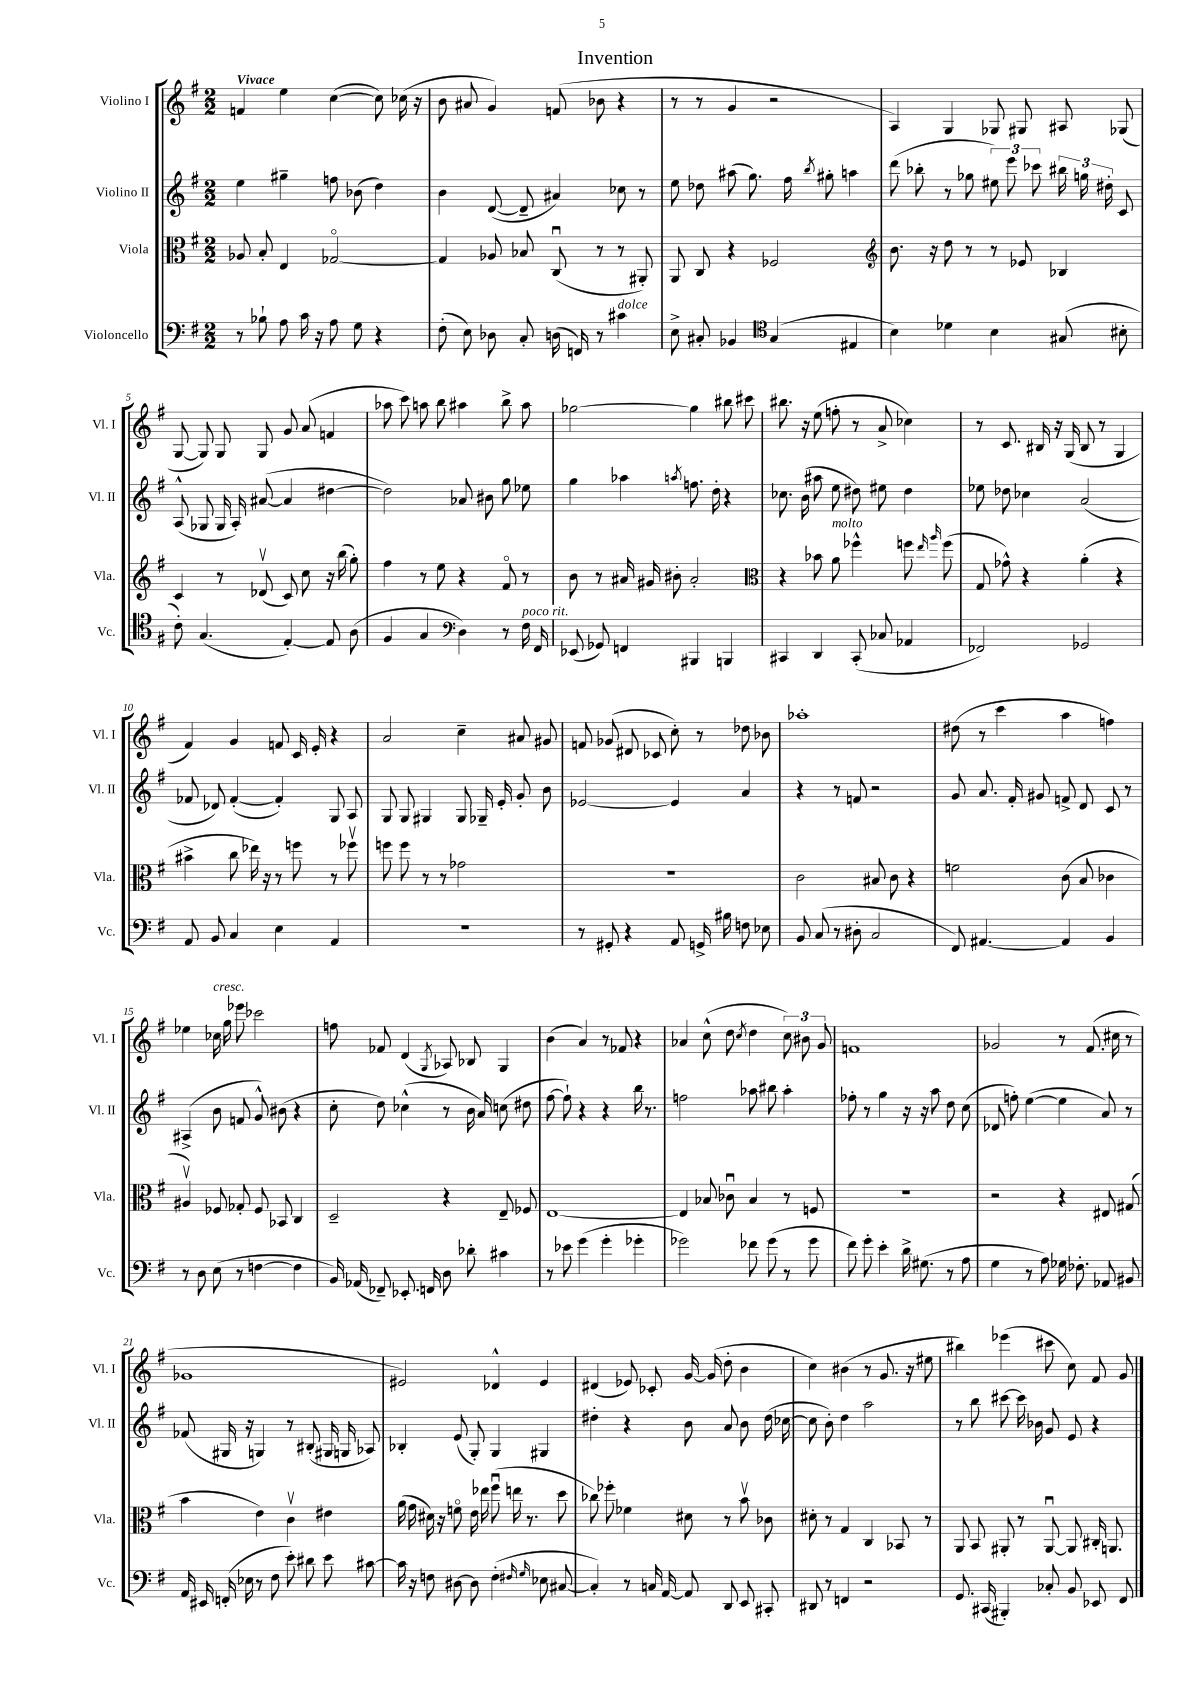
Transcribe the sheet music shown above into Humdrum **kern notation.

**kern	**kern	**kern	**kern
*staff4	*staff3	*staff2	*staff1
*clefF4	*clefC3	*clefG2	*clefG2
*k[f#]	*k[f#]	*k[f#]	*k[f#]
*M2/2	*M2/2	*M2/2	*M2/2
8r	8A-/	4ee\	4f/
8B-`\	8B'/	.	.
8A\	4E/	4gg#~\	4ee\
16c\	.	.	.
16r	.	.	.
8A\	[2G-o/	8ff\	([4cc\
8G\	.	(8b-\	.
4r	.	4dd\)	8cc\])
.	.	.	(16cc-\
.	.	.	16r
=	=	=	=
(8F#'\	4G-/]	4b\	8b\
8E\)	.	.	8a#/
8D-\	8A-/	([8d/	4g/)
8C'/	8B-/	8d~/]	.
(16D\	(8Cu/	4a#/)	(8f/
16FF/)	.	.	.
8r	8r	.	8b-\
4c#\	8r	8cc-\	4r
.	8AA#'/)	8r	.
=	=	=	=
8E^\	8AA/	8ee\	8r
8C#'/	8C/	8dd-\	8r
4BB-/	4r	(8aa#\	4g/
.	.	8.gg\)	.
*clefC4	*	*	*
(4G/	2F-/	.	2r
.	.	16ff#\	.
.	.	8qbb/	.
.	.	8gg#'\	.
4E#/	.	4aa\	.
=	=	=	=
*	*clefG2	*	*
4B\)	8.b\	(8ddd\	4A/)
.	.	8bb-'\	.
.	16r	.	.
4d-\	8dd\	8r	4G/
.	8r	8gg-\	.
4B\	8r	12ee#\)	8G-/
.	.	12eee\	.
.	8e-/	.	8G#/
.	.	12ccc-\	.
(8G#/	4B-/	24bb#\	8A#/
.	.	24gg\	.
.	.	24dd#'\	.
8B#'\	.	8c/	(8G-/
=	=	=	=
8c'\)	4c/	(8A^^/	[8G/
(4.G/	.	8G-/	8G/])
.	8r	16G-/	8G/
.	.	16A'/)	.
.	(8d-v/	([8a#/	8G/
[4E'/)	8c/)	4a#/]	8g/
.	8cc\	.	(8a/
8E/]	16r	[4dd#\	4f/
.	(16bb\	.	.
(8A\	8gg'\)	.	.
=	=	=	=
4F#/	4ff#\	2dd#\])	8aa-\
.	.	.	8ccc\)
4G/	8r	.	8aa\
.	8ee\	.	8bb\
*clefF4	*	*	*
4D\)	4r	8a-/	4aa#\
.	.	8b#\	.
8r	8f#o/	8gg\	8bb^\
16F#\	8r	8ee-\	8aa#\
16FF#/	.	.	.
=	=	=	=
(8EE-/	8b\	4gg\	[2gg-\
8GG-/)	8r	.	.
4FF/	16a#/	4aa-\	.
.	16g#/	.	.
.	8b#'\	.	.
.	.	8qaa/	.
4BBB#/	2a#'/	8.ff\	4gg-\]
.	.	16dd'\	.
4BBB/	.	4r	8bb#\
.	.	.	8ccc#\
=	=	=	=
*	*clefC3	*	*
4CC#/	4r	8.cc-\	8.bb#\
.	.	(16b\	16r
4DD/	8b-\	8aa#\	(8ee\
.	8a\	8ee\	8ff'\
(8CC#'/	4ff-^^\	8dd#\)	8r
8C-/	.	8ee#\	8a^/
4AA-/	8ff\	4dd#\	4cc-\)
.	16qqee/	.	.
.	16qqaa/	.	.
.	(8ff\	.	.
=	=	=	=
2FF-/)	8G/	8ee-\	8r
.	8g-^^\)	8dd-\	8.c/
.	4r	4cc-\	.
.	.	.	16B#/
.	.	.	16r
.	.	.	(16G/
2GG-/	(4a'\	(2a/	8B#/
.	.	.	8r
.	4r	.	4G/
=	=	=	=
8AA/	4b#^\	8f-/	4f#/)
8BB/	.	8d-/)	.
4C/	8cc\	([4f-'/	4g/
.	16ee-\)	.	.
.	16r	.	.
4E\	8r	4f-'/])	8f/
.	8ff\	.	16c/
.	.	.	16e'/
4AA/	8r	8G/	4r
.	8ff-v\	8A/	.
=	=	=	=
1r	8ff\	8G/	2a/
.	8ff\	8G/	.
.	8r	4G#/	.
.	8r	.	.
.	2g-\	8G#/	4cc~\
.	.	16G-~/	.
.	.	16e'/	.
.	.	8g'/	8a#/
.	.	8b\	8g#/
=	=	=	=
8r	1r	[2e-/	8f/
8GG#'/	.	.	(8g-/
4r	.	.	8d#/
.	.	.	8c-/
8AA/	.	4e-/]	8cc'\)
16GG^/	.	.	8r
16B#\	.	.	.
8F\	.	4a/	8dd-\
8E-\	.	.	8b-\
=	=	=	=
8BB/	2c\	4r	1aa-'
(8C/	.	.	.
8r	.	8r	.
8D#'\	.	8f/	.
2C/	8B#/	2r	.
.	8c\	.	.
.	4r	.	.
=	=	=	=
8FF#/)	2f\	8g/	(8dd#\
[4.AA#/	.	8.a/	8r
.	.	.	4ccc\
.	.	16f#'/	.
.	.	8g#/	.
4AA#/]	(8c\	8f^/	4aa\
.	8B/	8d/	.
4BB/	4c-\	8c/	4ff\)
.	.	8r	.
=	=	=	=
8r	4A#v/)	(4A#^/	4ee-\
8D\	.	.	.
(8E\	8F-/	8b\	16cc-\
.	.	.	16gg\
8r	8G-'/	8f/	8eee-\
[4F\	8F-/	8g^^/)	2ccc-\
.	8BB-/	(8b#\	.
4F\]	4C/	4r	.
=	=	=	=
16BB/)	2D~/	8cc'\	8ff\
(16AA-/	.	.	.
8FF-~/)	.	8dd\)	8f-/
8.EE-'/	.	(4cc-^^\	(4d/
16FF/	.	.	.
.	.	.	8qG/
8D\	4r	8r	8A-/)
8d-'\	.	16b\	8B-/
.	.	16a/)	.
4c#\	8E~/	(8cc\	4G/
.	8F-/	8dd#\	.
=	=	=	=
8r	[1E	[8ff#\	(4b\
8e-\	.	8ff#`\])	.
(4g\	.	4r	4a/)
4g'\	.	4r	8r
.	.	.	8f-/
4g-'\	.	16bb\	4r
.	.	8.r	.
=	=	=	=
2g-\)	4E/]	2ff\	4a-/
.	8B-/	.	(8cc^^\
.	8c-u\	.	8dd\
.	.	.	8qcc/
8f-\	4B-/	8aa-\	4dd\
(8g-\	.	8bb#\	.
8r	8r	4aa-'\	12cc\)
.	.	.	12b#\
8g-\	8F/	.	.
.	.	.	12g/
=	=	=	=
8f#\)	1r	8ff-'\	1f
8g'\	.	8r	.
4e'\	.	4gg\	.
16d^\	.	16r	.
(8.G#\	.	16r	.
.	.	8aa\	.
8r	.	8dd\	.
8A\	.	(8cc\	.
=	=	=	=
4G\	2r	8d-/	2g-/
.	.	8ff'\)	.
8r	.	([4ee\	.
8A\)	.	.	.
16G-\	4r	4ee\]	8r
8.F-'\	.	.	.
.	.	.	(8.f#/
8AA-/	8E#/	8a/)	.
.	.	.	16cc#\
8BB#/	(8G#/	8r	8r
=	=	=	=
16AA/	4b\	(8f-/	1g-
16EE#/	.	.	.
(16FF'/	.	16G#/	.
16E-\	.	16r	.
8r	4e\)	4G/)	.
8F#\	.	.	.
8e'\)	4cv\	8r	.
8d#\	.	(8B#'/	.
8e\	4e#\	16G#/	.
.	.	16G/	.
[8c#\	.	8A-/)	.
=	=	=	=
16c#\]	(16a\	4B-'/	2e#/)
16r	16g\	.	.
8F\	16d#\)	.	.
.	16r	.	.
[8D#\	8fo\	(8e/	.
8D#\]	16e\	8G'/)	.
.	16ee-\	.	.
(4F'\	(8ff#u\	4G/	4d-^^/
.	16ee\	.	.
.	8.r	.	.
16qqF#/	.	.	.
16qqG/	.	.	.
8E-\	.	4G#/	4e#/
[8C#/	8dd\	.	.
=	=	=	=
4C#'/])	8cc-\)	4dd#'\	(4d#/
.	8ff-'\	.	.
8r	4f-\	4r	8e-/)
16C/	.	.	8c-'/
[16AA/	.	.	.
8AA/]	8d#\	8b\	[16g/
.	.	.	(16g/]
8DD/	8r	8a/	8dd'\
8EE/	8bv\	8b\	4b\
8CC#'/	8c-\	(16dd#\	.
.	.	[16cc-\	.
=	=	=	=
8DD#/	8d#'\	8cc-\]	4cc\)
8r	8r	8b'\)	.
4FF/	4G/	4dd\	(4b#\
2r	4C/	2aa\	8r
.	.	.	8.g/
.	8BB-/	.	.
.	.	.	16r
.	8r	.	8ee#\
=	=	=	=
8.GG/	8AA/	8r	4bb#\)
.	8BB/	8bb\	.
(16CC#/	.	.	.
4BBB#'/)	8AA#'/	[8ccc#\	(4eee-\
.	8r	16ccc#\]	.
.	.	16b-\	.
8C-'/	[8AA#u/	8g/	8ccc#\
8BB/	8AA#/]	8e/	8cc\)
8EE-/	16C#'/	4r	8f#/
.	8.AA/	.	.
8FF#/	.	.	8g/
==	==	==	==
*-	*-	*-	*-
